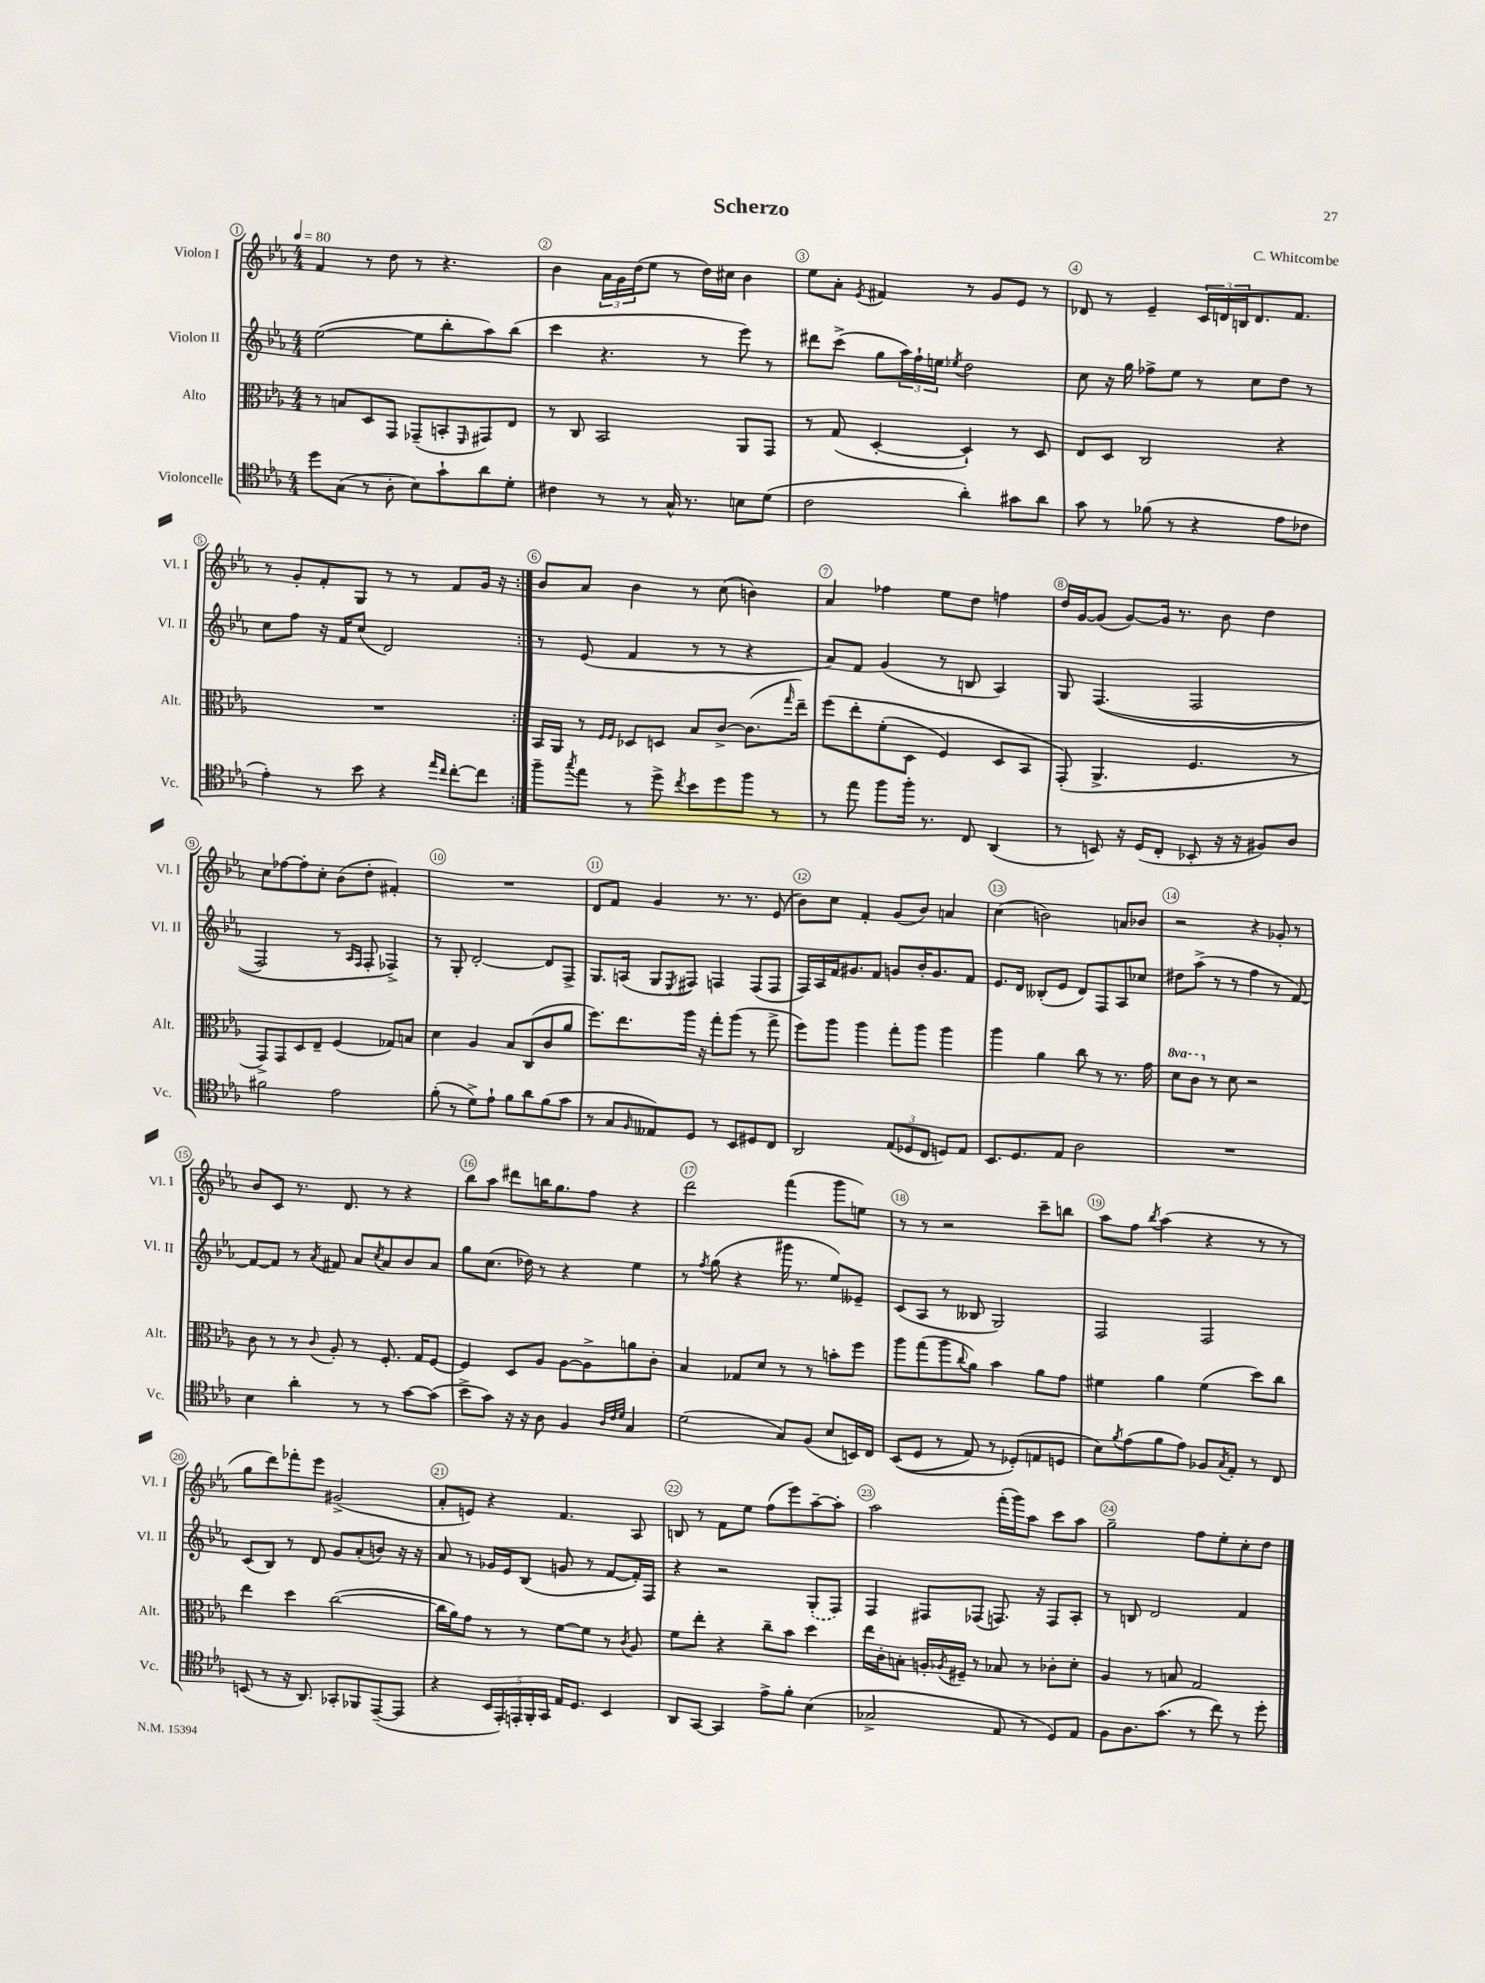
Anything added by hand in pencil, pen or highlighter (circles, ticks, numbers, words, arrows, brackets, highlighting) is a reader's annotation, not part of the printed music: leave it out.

**kern	**kern	**kern	**kern
*staff4	*staff3	*staff2	*staff1
*clefC4	*clefC3	*clefG2	*clefG2
*k[b-e-a-]	*k[b-e-a-]	*k[b-e-a-]	*k[b-e-a-]
*M4/4	*M4/4	*M4/4	*M4/4
*MM80	*MM80	*MM80	*MM80
8dd\L	8r	([2ee-\	4f/
(8G\J	8B/L	.	.
8r	8D/	.	8r
8A-'\	8GG/J	.	8dd\
8B-\L)	(8GG-~/L	8ee-\]L	8r
8g`\	8BB'/	8bb-'\	4.r
.	16qqFF/	.	.
8a-\	8GG#/)	8aa-\)	.
8d'\J	8E-/J	(8bb-\J	.
=	=	=	=
4c#\	8r	4ccc\	4b-\
.	8C/	.	.
8r	2BB-/	4.r	24a-\LL
.	.	.	24g\
.	.	.	(24dd\J
8r	.	.	8ee-\J
16G^^/	.	.	8r
8.r	.	.	.
.	.	8r	16dd\LL)
.	.	.	16cc#\JJ
8B\L	8AA-/L	8eee-\)	4b-\
(8d\J	8GG/J	8r	.
=	=	=	=
2c\	8r	8ddd#\L	8ee-\L
.	(8G/	(8ccc^\J	8a-'\J
.	.	.	8qe-/
.	[4D'/	8gg\L	4f#/
.	.	24aa-\L)	.
.	.	24ff`\	.
.	.	24ee\JJ	.
.	.	8qee-/	.
4a-'\)	4D`/])	2dd\	8r
.	.	.	8g/L
8g#\L	8r	.	8e-/J
8a-\J	8D/	.	8r
=	=	=	=
8g\	8E-/L	8cc\	8d-/
8r	8D/J	16r	8r
.	.	16gg\	.
(8f-\	2C/	8ff-^\L	4e-~/
8r	.	8ee-\J	.
4r	.	8r	24c/LL
.	.	.	24d/
.	.	.	24B/J
.	.	8cc\L	8.d/
8e-\L	4r	8dd\J	.
.	.	.	8.f/J
8c-\J	.	8r	.
=	=	=	=
4e-'\)	1r	8cc\L	8r
.	.	8ff\J	8g'/L
8r	.	16r	8f'/
.	.	16f/LK	.
8b-\	.	(8cc/J	8G/J
4r	.	2d/)	8r
.	.	.	8r
16qqee-/LL	.	.	.
16qqcc/JJ	.	.	.
[8cc'\L	.	.	8f/L
8cc\]J	.	.	16g/Jk
.	.	.	16r
=:|!	=:|!	=:|!	=:|!
8ff~\L	16BB-/LL	8r	8b-/L
.	16AA-/JJ	.	.
8qgg/	.	.	.
8ee-\J	8r	(8e-/	8a-/J
.	16qqF/LL	.	.
.	16qqF/JJ	.	.
8r	8D-/L	4f/	4b-\
8dd^\	8D/J	.	.
8qcc/	.	.	.
8b-\L	8B-/L	8r	8r
8dd\	[8c^/J	8r	(8cc\
8ff\J	(8.c\]L	4r	4b\)
8r	.	.	.
.	16qqgg/	.	.
.	16ee-~\Jk)	.	.
=	=	=	=
8r	&(8ff\L	8a-/L)	4a-/
8ee-\	8ee-'\	8f/J	.
8ff\L	(8f'\	(4g/	4ff-\
16ff'\Jk	8D\J	.	.
8.r	.	.	.
.	4F/)	8r	8ee-\L
8C/	.	8B/	8dd\J
(4AA-/	8D/L	4A-/)	4ff\
.	8BB-/J	.	.
=	=	=	=
8r	(8GG'/&)	8G/	16dd/LL
.	.	.	[16g/J
8BB/)	4.AA-^/	&((4.F/	(8g/]J
16r	.	.	[8g/L)
(16D/LK	.	.	.
8C'/J	.	.	16g/]Jk
.	.	.	8.r
8BB-'/	4.F/	2F/	.
16r	.	.	8b-\
16r	.	.	.
8F#/L)	.	.	4dd\
8A-/J	8r	.	.
=	=	=	=
2f#\	8GG^/L)	2F/)	8cc\L
.	8GG/	.	[8ff-\
.	8D/	.	8ff-'\]
.	8E-~/J	.	8cc'\J
2e-\	(4F/	8r	(8b-\L
.	.	16qqA-/LL	.
.	.	16qqF/JJ	.
.	.	8F'/	8dd'\J
.	8G-/L)	4F-^/&)	4f#'/)
.	8B/J	.	.
=	=	=	=
(8f'\	4d\	8r	1r
8r	.	8G'/	.
8d^\L)	4A-/	[2d'/	.
8e-`\J	.	.	.
8f\L	8B-/L	.	.
8a-\	(8C/	.	.
(8f\	8c/	8d/]L	.
8g\J	8a-/J	8F^/J	.
=	=	=	=
8r	8.ff\L)	8.G/L	8d/L
8G/L	.	.	8f/J
.	8.ee-\	(16A/Jk	.
16qqF/	.	.	.
8E--/)	.	8G/L	4g/
.	.	8qE-/	.
8D/J	16aa-\Jk	8F#/J)	.
.	16r	.	.
8r	8gg'\L	4F/	8.r
8BB-/L	(8aa-\J	.	.
.	.	.	8.r
8D#/	8r	(8F/L	.
8C/J	8gg^\	8F/J	(8e-/
=	=	=	=
2AA-/	8ff\L)	16F/LL)	8b-\L)
.	.	16A-/	.
.	8aa-\J	16f/J	8cc\J
.	.	8.g#/	.
.	4aa-\	.	4f'/
.	.	8f/J	.
(12E-/L	8gg'\L	8g/L	(8g/L
12D-/	.	.	.
.	8aa-\J	16b-'/K	8b-/J)
12C/J	.	.	.
.	.	8.g/	.
8D/L)	4aa-\	.	4a/
8E-/J	.	8f/J	.
=	=	=	=
8.BB-/L	4aa-\	8.e-/L	(4cc\
8.D/	.	16d/Jk	.
.	4a-\	(8B--'/L	2b\)
8E-/J	.	8e-/J	.
2A-\	8cc\	8d/L)	.
.	8r	8F/	.
.	8.r	8A-/	8a/L
.	.	8cc-/J	8b-/J
.	16g\	.	.
=	=	=	=
1r	8dd\L	8dd#\L	2r
.	8cc\J	(8aa-^\J	.
.	8r	8r	.
.	8d\	8r	.
.	2r	4ff\	4r
.	.	8r	8g-'/
.	.	[8f/)	8r
=	=	=	=
4B-\	8c\	8f/_L	8b-/L
.	8r	8f/]J	8c/J
4a-'\	8r	8r	8.r
.	8qqc/	8qa-/	.
.	8A-'/	8f#/	.
.	.	.	8.d/
8r	8r	8a-/L	.
.	.	8qcc/	.
8r	8.F'/	8a-/	8r
[8g\L	.	8b-/	4r
.	16G/LK	.	.
(8g\]J	[8F/J	8a-/J	.
=	=	=	=
8b-^\L	4F/]	8gg\L	8bb-\L
8g\J)	.	(8.cc\J	8aa-\J
16r	8D/L	.	8ddd#\L
16r	.	16dd-\)	.
8A-\	8A-/J	8r	16bb\K
.	.	.	8.gg\
4F/	[8A-\L	4r	.
.	8A-^\]	.	8ff\J
32qqA-/LLL	.	.	.
32qqc/	.	.	.
32qqd/JJJ	.	.	.
4G/	8a\	4ee-\	4r
.	8c'\J	.	.
=	=	=	=
(2d\	4B-/	8r	2ddd\
.	.	8qff/	.
.	.	(8gg\	.
.	8G-/L	4r	.
.	8d/J	.	.
8G/L)	8r	16ggg#\	(4fff\
.	.	8.r	.
(8F/J	8r	.	.
8B-/L	8b'\L	8ee-/L)	8ggg\L
16BB/L)	8ff\J	8e--~/J	8ee\J)
16C/JJ	.	.	.
=	=	=	=
&((8BB-/L	8aa-\L	(8c/L	8r
8D/J	(8gg\	8A-/J	8r
8r	8aa-\	8r	2r
.	8qqcc/	.	.
8E-/)	8a-\J)	8B--/	.
8r	4b-\	2G/)	.
(8D-'/L&)	.	.	.
8E/	8a-\L	.	8ccc~\L
8D/J	8g\J	.	8bb\J
=	=	=	=
8B-\L)	4f#\	2F/	8aa-\L
8qf/	.	.	.
(8e-\	.	.	8ff\J
.	.	.	8qbb-/
8f\	4a-\	.	(4aa-\
8e-\J)	.	.	.
8F-/L	(4f#\	2F/	4r
8qG/	.	.	.
8E-'/J	.	.	.
8r	8dd\L)	.	8r
8C/	8cc\J	.	8r
=	=	=	=
(8BB/	4ee-\	(8c/L	8gg\L
8r	.	8B-/J)	8ddd\)
16r	4dd\	8r	8fff-'\
8.AA-/)	.	.	.
.	.	8d/	8eee-\J
8GG-'/L	([2cc\	8g/L	(2g#^/
8FF-/	.	(8a-'/	.
([8EE-~/	.	8b/J)	.
8EE-/]J	.	16r	.
.	.	16r	.
=	=	=	=
4r	16cc\]LL	8a-/	8a-'/L
.	16a-\J)	.	.
.	8g\J	8r	8e/J)
20BB-/LL	8r	16g-/LL	4r
20EE-'/)	.	.	.
.	.	16e-/J	.
20EE'/	.	.	.
.	8r	(8B-/J	.
20FF'/	.	.	.
20GG/JJ	.	.	.
16E-/LK	[8f\L	8g/	4.f/
8.D/J	.	.	.
.	8f\]J	8r	.
4BB-/	8r	[8f/L	.
.	8qc/	.	.
.	8A-/	16f'/]L)	8A-/
.	.	16F/JJ	.
=	=	=	=
8AA-/L	8f\L	4r	8B/
[8GG/J	8ee-'\J	.	8r
4GG/]	4r	2r	8f\L
.	.	.	8ee-\J
8e-^\L	8cc~\L	.	(8ff\L
8f'\J	8b-\J	.	8eee-\)
(4B-\	4dd\	(8G'/L	[8aa-~\
.	.	8F/J)	8aa-'\]J
=	=	=	=
2G-^/	16ee-\LL	4F/	2aa-\
.	16c'\J	.	.
.	8B'\J	.	.
.	16A'/LL	8F#/L	.
.	8qA-/	.	.
.	16F#~/JJ	.	.
.	8r	(8F-/J	.
8E-/	8B-/	8.F/)	(16fff'\LL
.	.	.	16ggg\J)
8r	8r	.	8aa-\J
.	.	16r	.
8D/L)	8c-'\L	8F/L	8ccc\L
8E-/J	8d'\J	8A-'/J	8aa-\J
=	=	=	=
8F\L	4A-/	8r	2gg~\
8.A-\	.	8B/	.
.	8r	2d/	.
(8.g\J	.	.	.
.	8B/	.	.
8r	2G/	.	8ff\L
8cc\)	.	.	8ee-'\
8r	.	4f/	8cc'\
8dd'\	.	.	8dd\J
==	==	==	==
*-	*-	*-	*-
